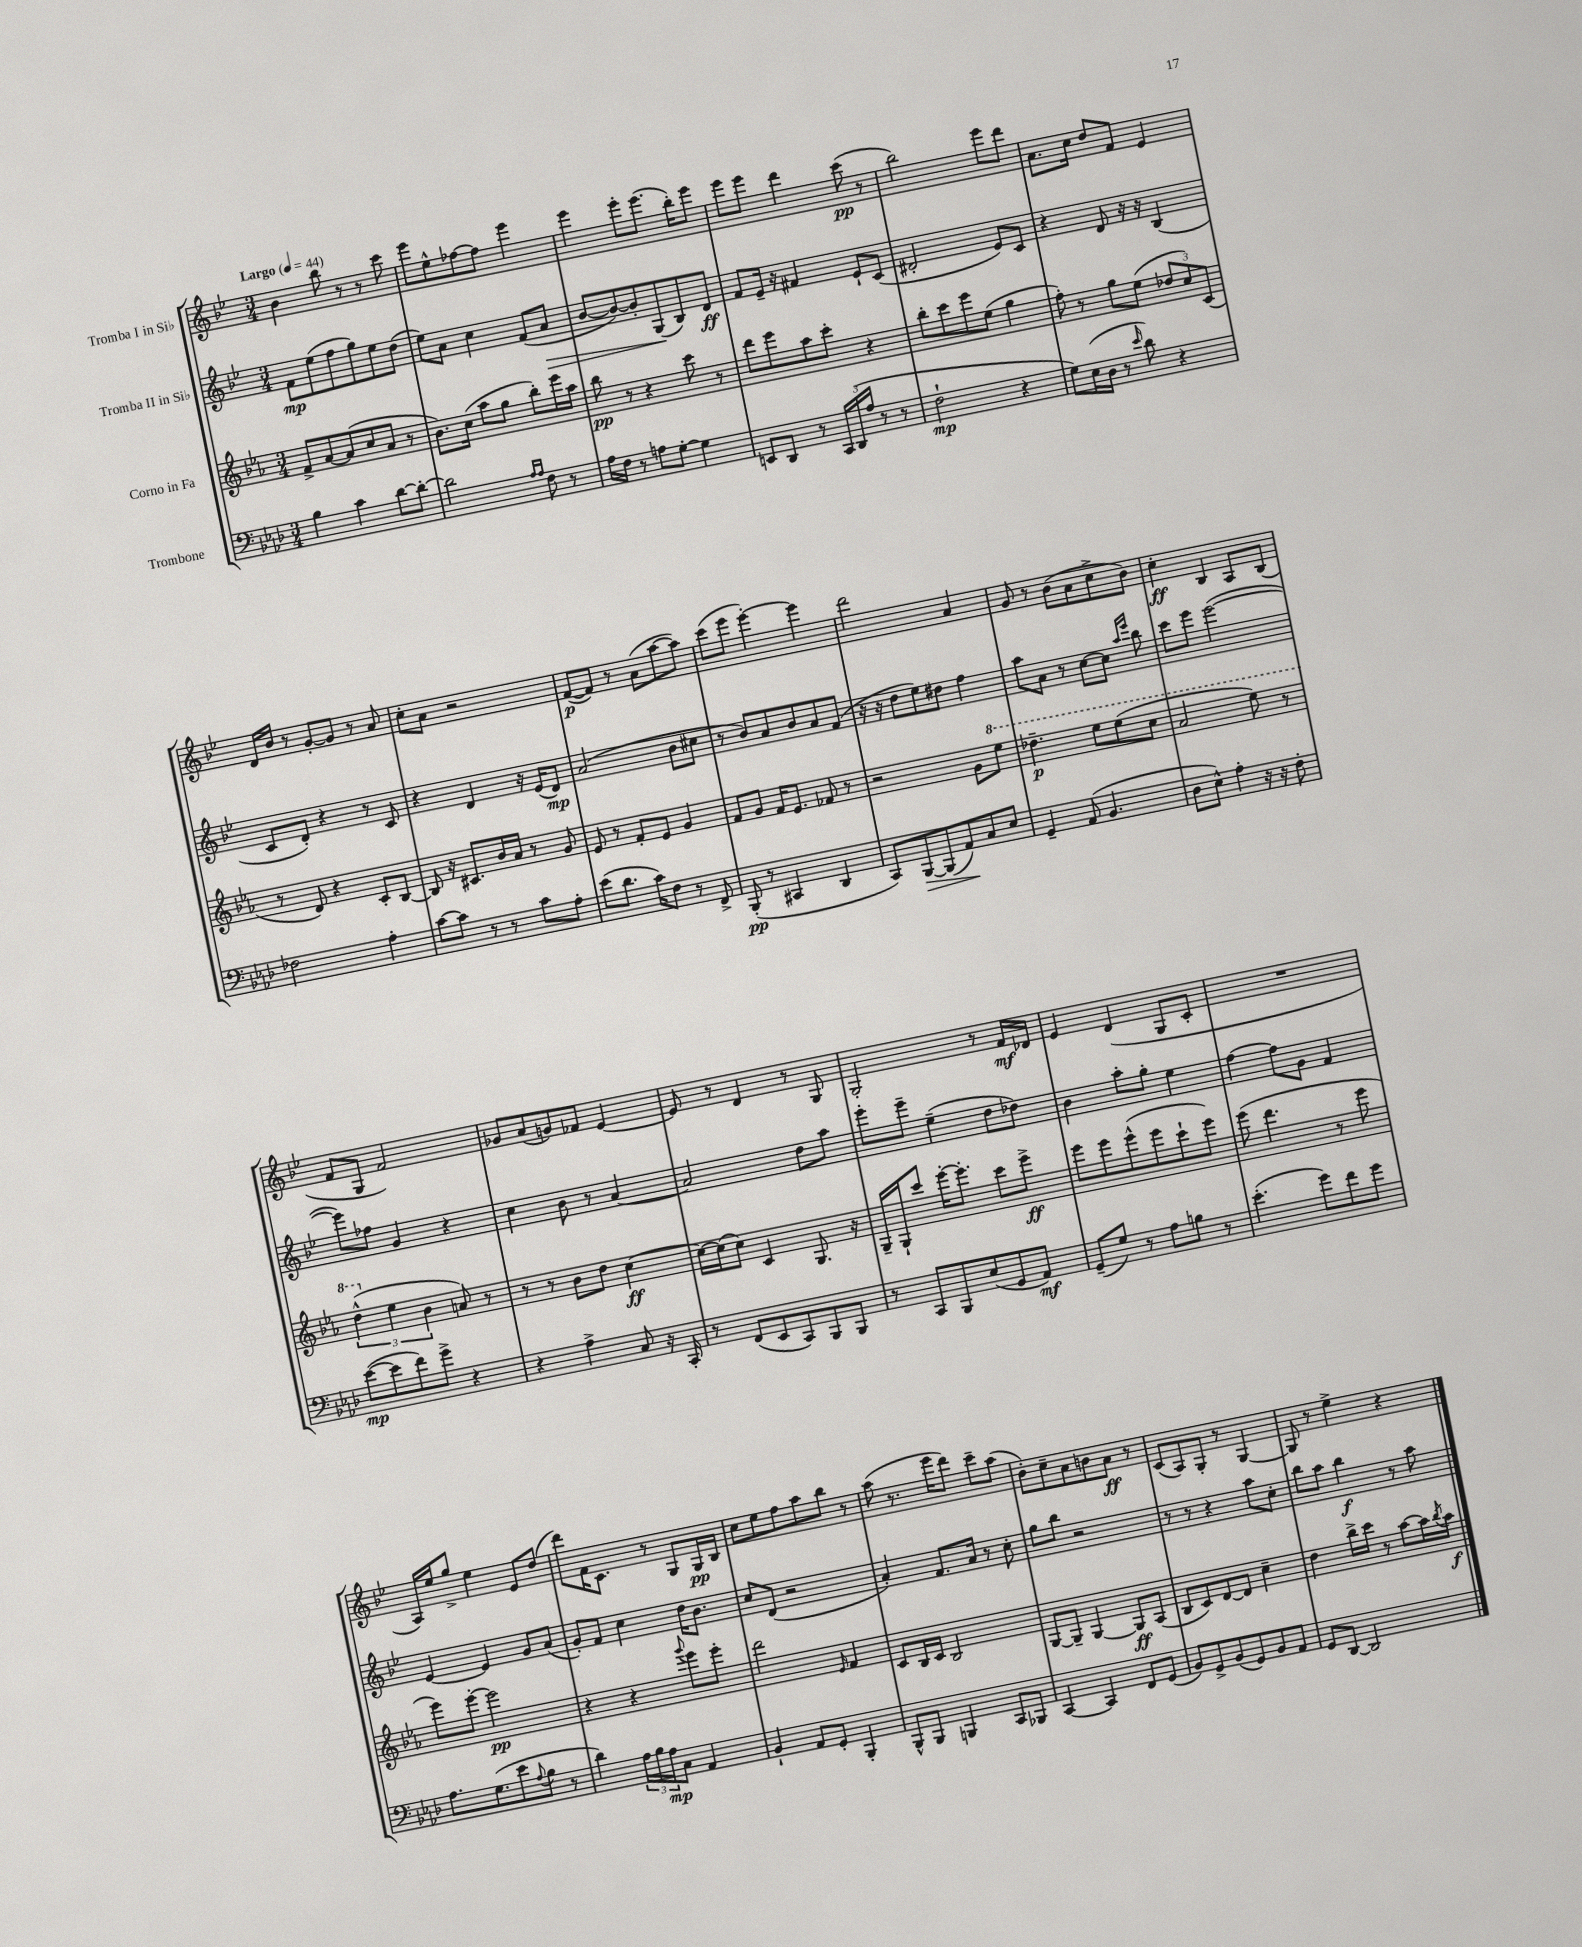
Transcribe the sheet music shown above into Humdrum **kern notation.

**kern	**kern	**kern	**kern
*staff4	*staff3	*staff2	*staff1
*clefF4	*clefG2	*clefG2	*clefG2
*k[b-e-a-d-]	*k[b-e-a-]	*k[b-e-]	*k[b-e-]
*M3/4	*M3/4	*M3/4	*M3/4
*MM44	*MM44	*MM44	*MM44
4B-	8f^	8f	4b-
.	[8a-	(8ee-	.
4c	(8a-]	8ff	8bb-
.	8cc	8gg)	8r
[8d-	8a-	8ee-	8r
8d-'_	8r	(8dd	8ccc
=	=	=	=
2d-]	8.b-)	8ee-)	8eee-
.	.	8a	8ee-^^
.	(16cc	.	.
.	8aa-	4cc	[8ff-
.	8gg	.	8ff-]
16qqA-	.	.	.
16qqA-	.	.	.
8F	8bb-')	(8f	4eee-
8r	16eee-	8a	.
.	16aa-	.	.
=	=	=	=
16A-	8bb-	[8b-	4eee-
16F	.	.	.
8r	8r	8b-_)	.
8A	4r	8b-']	8eee-'
[8G'	.	(8G	(8.eee-
4G]	8ccc	8B-)	.
.	.	.	16bb-')
.	8r	8d	8eee-
=	=	=	=
8EE	8ddd	8f	8eee-
8DD-	8eee-	16e-~	8eee-
.	.	16r	.
8r	8aa-	4f#	4ddd
24CC	8ccc'	.	.
(24DD-	.	.	.
24A-	.	.	.
8r	4r	8e-`	(8ccc
8r	.	(8c	8r
=	=	=	=
2F`	8bb-'	2d#'	2bb-)
.	8ccc	.	.
.	8eee-	.	.
.	(8ee-	.	.
4r	4gg	8e-)	8eee-
.	.	8c	8ddd
=	=	=	=
8G)	8ff')	4r	8.a
(16E-	8r	.	.
16D-	.	.	16cc
8r	8gg	8d	8dd
16qqe-	.	.	.
8d-)	(8ee-	16r	8f
.	.	16r	.
4r	12dd-	(4B-	4e-
.	12cc)	.	.
.	(12c	.	.
=	=	=	=
2F-	8r	8c	16d
.	.	.	16b-
.	8d)	8d')	8r
.	4r	4r	[8g'
.	.	.	8g]
4A-'	8c'	8r	8r
.	[8B-	8c	8a
=	=	=	=
[8c	8B-]	4r	8cc'
8c]	16r	.	8a
.	8.c#	.	.
8r	.	4d	2r
8r	16b-	.	.
.	16a-	.	.
8c	8r	16r	.
.	.	(16e-	.
8A-'	8g	8d)	.
=	=	=	=
(8e-	8e-	(2a	([8f
8.d-	8r	.	8f])
.	8f'	.	8r
16c)	.	.	.
8F	8e-	.	(8a
8r	4g	8b-	[8aa
8FF^	.	8cc#	8aa])
=	=	=	=
(8BBB-'	8f	8r	(8ccc
8r	8g	8b-)	8eee-
4CC#	16f	8a	[4eee-')
.	8.e-	.	.
.	.	8b-	.
4DD-	8f-	8a	4eee-]
.	8r	(8f	.
=	=	=	=
8CC)	2r	16r	2ddd
.	.	16r	.
[8BBB-	.	8dd	.
(8BBB-]	.	8ee-)	.
8AA-)	.	8dd#	.
8C	8g	4ff	4a
8E-	8eee-	.	.
=	=	=	=
4GG~	4.ddd-~	8aa	8g
.	.	8a	8r
(8AA-	.	8r	(8b-
4.BB-	8eee-	[8cc	8a
.	(8eee-	8cc]	8cc^
.	.	16qqaa	.
.	.	16qqeee-	.
.	8ccc	8bb-	8b-)
=	=	=	=
8D-	2aa-	8ccc	4cc'
8E-^^)	.	8eee-	.
4A-'	.	([2eee-	4B-
16r	8eee-)	.	8A
16r	.	.	.
8F'	8r	.	(8B-
=	=	=	=
([8e-	(6ddd^^	8eee-])	8f
8e-]	.	8ff-	8G
.	6ee-	.	.
8f)	.	4g	2f)
.	6b-	.	.
8g^	.	.	.
4r	8a)	4r	.
.	8r	.	.
=	=	=	=
4r	8r	4cc	8g-
.	8r	.	(8a
4A-^	8b-	8b-	8g)
.	8dd	8r	8f-
8C	[4cc	[4a	[4e-
16r	.	.	.
16CC'	.	.	.
=	=	=	=
8r	16cc_	2a]	8e-]
.	(16cc]	.	.
(8FF	8cc)	.	8r
8EE-	4c	.	4d
8CC)	.	.	.
8BBB-	8.G	8dd	8r
8BBB-	.	8aa	8G
.	16r	.	.
=	=	=	=
8r	16G~	8eee-'	2G'
.	16G`	.	.
8CC	8ccc	8eee-~	.
8BBB-	[16eee-'	(4ee-~	.
.	8.eee-']	.	.
(8E-	.	.	.
8GG	8ccc	8dd	8r
8AA-)	8eee-^	8dd-)	16f
.	.	.	16d-
=	=	=	=
(8GG~	8eee-	4b-	4e-
8G)	8eee-	.	.
8r	(8eee-^^	8aa'	(4d
8A-	8eee-	8gg'	.
8B	8ccc`	4ee-	8G
8r	8eee-)	.	8c'
=	=	=	=
(4.e-'	(8eee-	[4ff	2.r
.	4.ddd	.	.
.	.	8ff]	.
8g)	.	8g	.
8f	8r	4f	.
8g	8eee-	.	.
=	=	=	=
8.A-	8eee-)	[4e-	16A)
.	.	.	16ee-
.	[8eee-'	.	8gg^
(8.G	.	.	.
.	2eee-]	4e-]	4ee-
8e-	.	.	.
8qqA-	.	.	.
8B-	.	8g	8e-
8r	.	(8a	(8dd
=	=	=	=
4d-)	4r	8g')	8ddd)
.	.	8f	16f
.	.	.	8.c
24A-	4r	4cc	.
24B-	.	.	.
24A-	.	.	.
8C	.	.	8r
.	8qqggg	.	.
4AA-	8eee-	16dd	8G
.	.	8.b-	.
.	8eee-'	.	16G
.	.	.	16B-
=	=	=	=
4BB-`	2ddd	8cc	8cc
.	.	(8d	8ee-
8AA-	.	2r	8ff
8GG'	.	.	8aa
.	16qqe-	.	.
4BBB-'	4f	.	8bb-
.	.	.	8r
=	=	=	=
8BBB-^^	8c	4a')	(8aa
8BBB-	16B-	.	8.r
.	16c	.	.
4BBB	2B-	8.f	.
.	.	.	16eee-
.	.	.	8ddd)
.	.	16a	.
8CC	.	8r	8ccc~
8BBB-	.	8cc'	(8aa
=	=	=	=
[4CC	[8G	8gg	8b-')
.	8G~]	8bb-	8cc~
4CC]	[4G	2r	8a
.	.	.	8b
8FF	8G]	.	8a
(8GG	(8A-	.	8r
=	=	=	=
8BB-)	8B-	8r	(8c
8GG^	8c)	8r	8A)
(8BB-	[8d	4r	8G'
8GG)	8d]	.	8r
8BB-	4cc~	8aa	[4G
8AA-	.	8cc'	.
=	=	=	=
8GG	4dd	8bb-	8G]
[8DD-	.	8aa	8r
2DD-]	16bb-^	4bb-	4ee-^
.	16ccc	.	.
.	8r	.	.
.	[8aa-	8r	4r
.	16aa-]	8aa	.
.	8qbb-	.	.
.	16aa-	.	.
==	==	==	==
*-	*-	*-	*-
